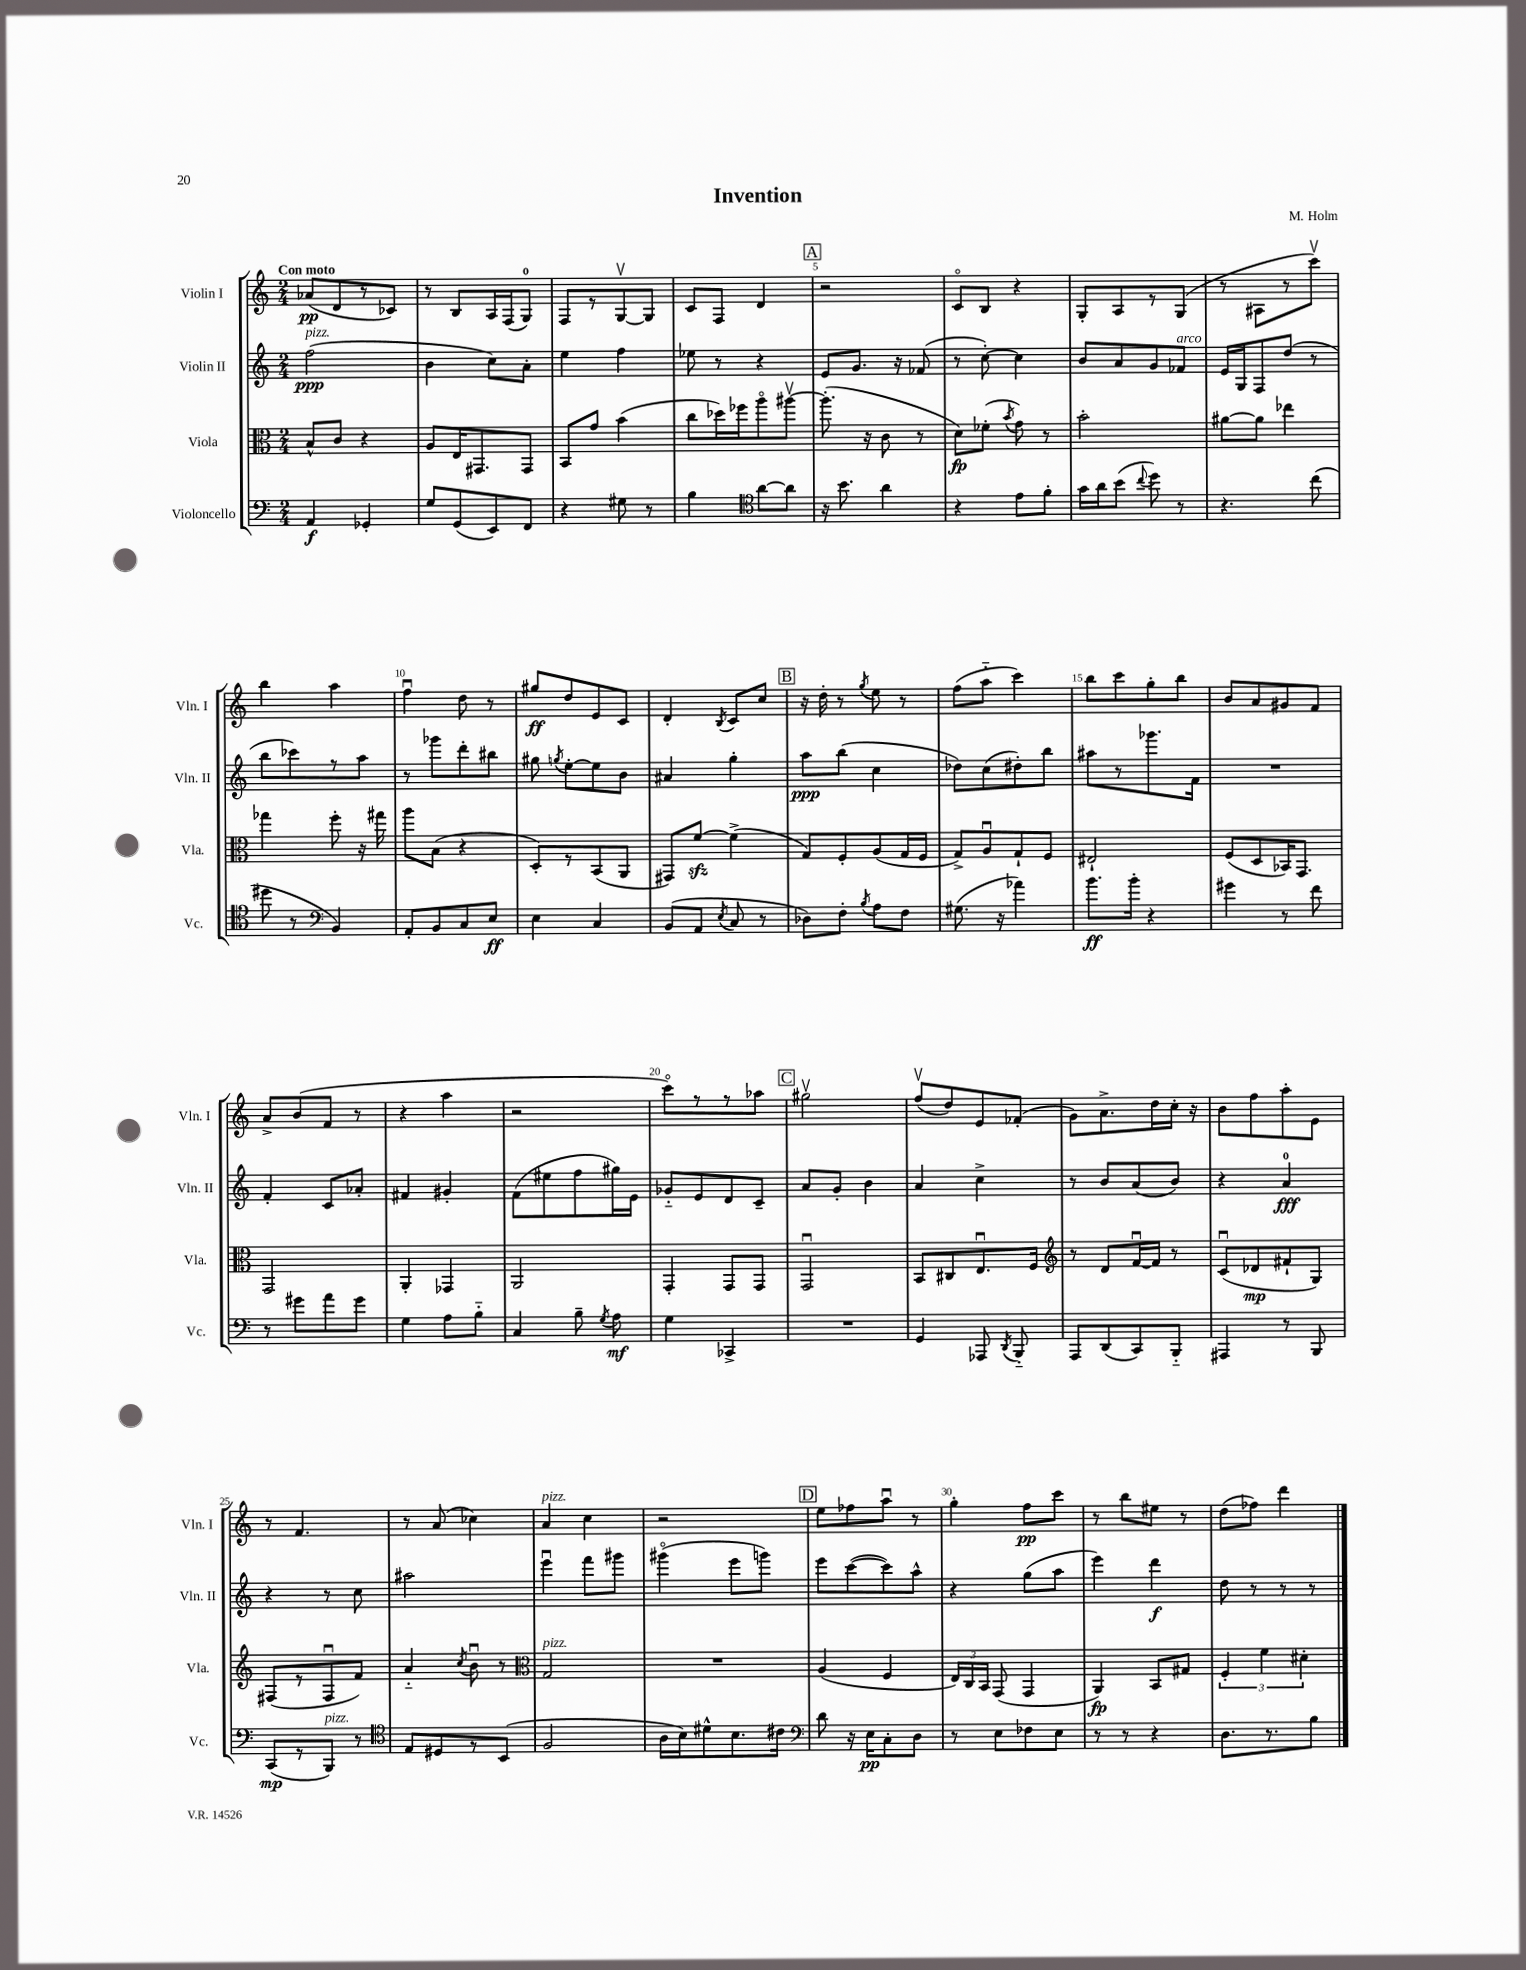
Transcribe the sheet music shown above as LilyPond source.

\header { title = "Invention" composer = "M. Holm" }
<<
\new StaffGroup <<
\new Staff = "s0" \with { instrumentName = "Violin I" shortInstrumentName = "Vln. I" } {
    \clef treble \key c \major \numericTimeSignature \time 2/4 \tempo "Con moto"
    \autoBeamOff aes'8[\pp( d'8 r8 ces'8]) |
    r8 b8[ a16 f16( g8]-0) |
    f8[ r8 g8~\upbow g8] |
    c'8[ f8] d'4 |
    \mark \markup { \box "A" } r2 |
    c'8[\flageolet b8] r4 |
    g8[-. a8 r8 g8]( |
    r8 ais8[ r8 c'''8]\upbow) |
    b''4 a''4 |
    f''4\downbow d''8 r8 |
    gis''8[\ff d''8 e'8 c'8] |
    d'4-. \acciaccatura { b8 } c'8[ c''8] |
    \mark \markup { \box "B" } r16 d''16-. r8 \acciaccatura { g''8 } e''8 r8 |
    f''8[( a''8]-_ c'''4) |
    b''8[ c'''8 g''8-. b''8] |
    b'8[ a'8 gis'8 f'8] |
    a'8[-> b'8( f'8] r8 |
    r4 a''4 |
    r2 |
    c'''8[\flageolet) r8 r8 aes''8] |
    \mark \markup { \box "C" } gis''2\upbow |
    f''8[\upbow( d''8) e'8 fes'8]-.( |
    g'8[) a'8.-> d''16 c''16]-. r16 |
    b'8[ f''8 a''8-. e'8] |
    r8 f'4. |
    r8 a'8( ces''4) |
    a'4^\markup { \italic "pizz." } c''4 |
    r2 |
    \mark \markup { \box "D" } e''8[ fes''8 a''8]\downbow r8 |
    g''4-. f''8[\pp c'''8] |
    r8 b''8[ eis''8] r8 |
    d''8[( fes''8]) d'''4 \bar "|." |
}
\new Staff = "s1" \with { instrumentName = "Violin II" shortInstrumentName = "Vln. II" } {
    \clef treble \key c \major \numericTimeSignature \time 2/4
    \autoBeamOff f''2\ppp^\markup { \italic "pizz." }( |
    b'4 c''8[) a'8]-. |
    e''4 f''4 |
    ees''8 r8 r4 |
    \mark \markup { \box "A" } e'8[ g'8.] r16 fes'8( |
    r8 c''8~-.) c''4 |
    b'8[ a'8 g'8 fes'8]^\markup { \italic "arco" } |
    e'16[ g16 f8 d''8]( r8 |
    b''8[ ces'''8) r8 a''8] |
    r8 ges'''8[ d'''8-. bis''8] |
    gis''8 \acciaccatura { g''8 } e''8[~-. e''8 b'8] |
    ais'4 g''4-. |
    \mark \markup { \box "B" } a''8[\ppp b''8]( c''4 |
    des''8[) c''8( dis''8-.) b''8] |
    ais''8[ r8 ges'''8. f'16] |
    R2 |
    f'4-. c'8[ aes'8]-. |
    fis'4 gis'4-. |
    f'8[( eis''8 f''8 gis''16) e'16] |
    ges'8[-_ e'8 d'8 c'8]-- |
    \mark \markup { \box "C" } a'8[ g'8]-. b'4 |
    a'4 c''4-> |
    r8 b'8[ a'8( b'8]) |
    r4 a'4-0\fff |
    r4 r8 c''8 |
    ais''2 |
    e'''4\downbow f'''8[ gis'''8] |
    gis'''4\flageolet( e'''8[ g'''8]) |
    \mark \markup { \box "D" } e'''8[ c'''8~( c'''8) a''8]-^ |
    r4 g''8[( a''8] |
    e'''4) d'''4\f |
    d''8 r8 r8 r8 \bar "|." |
}
\new Staff = "s2" \with { instrumentName = "Viola" shortInstrumentName = "Vla." } {
    \clef alto \key c \major \numericTimeSignature \time 2/4
    \autoBeamOff b8[-^ c'8] r4 |
    a8[ e16 gis,8. gis,8] |
    b,8[ g'8] b'4( |
    c''8[ des''16) fes''16 a''8\flageolet ais''8]~\upbow |
    \mark \markup { \box "A" } ais''8.-.( r16 c'8 r8 |
    d'8[\fp) fes'8]-.( \acciaccatura { b'8 } g'8) r8 |
    b'2-. |
    ais'8[~ ais'8] ees''4 |
    ges''4 f''8-. r16 gis''16 |
    a''8[ b8]( r4 |
    d8[-.) r8 b,8( a,8] |
    gis,8[) f'8]~\sfz f'4->( |
    \mark \markup { \box "B" } g8[) f8-. a8( g16 f16] |
    g8[->) a8\downbow g8-! f8] |
    eis2-! |
    f8[( d8 bes,16) g,8.] |
    g,2 |
    a,4-. ges,4 |
    a,2 |
    g,4-. g,8[ g,8] |
    \mark \markup { \box "C" } g,2\downbow |
    b,8[ cis8 e8.\downbow f16] |
    \clef treble r8 d'8[ f'16~\downbow f'16] r8 |
    c'8[\downbow( des'8\mp fis'8-! g8]) |
    fis8[( r8 fis8\downbow f'8]) |
    a'4-_ \acciaccatura { c''8 } b'8\downbow r8 |
    \clef alto g2^\markup { \italic "pizz." } |
    R2 |
    \mark \markup { \box "D" } a4( f4 |
    \tuplet 3/2 { e16[) c16 b,16] } g,8( g,4 |
    a,4\fp) b,8[ gis8] |
    \tuplet 3/2 { f4-. f'4 dis'4-. } \bar "|." |
}
\new Staff = "s3" \with { instrumentName = "Violoncello" shortInstrumentName = "Vc." } {
    \clef bass \key c \major \numericTimeSignature \time 2/4
    \autoBeamOff a,4\f ges,4-. |
    g8[ g,8( e,8) f,8] |
    r4 gis8 r8 |
    b4 \clef tenor a'8[~ a'8] |
    \mark \markup { \box "A" } r16 b'8. a'4 |
    r4 e'8[ f'8]-. |
    g'16[ a'16 b'8]( \appoggiatura { c''8 } d''8) r8 |
    r4. c''8( |
    dis''8 r8 \clef bass b,4) |
    a,8[-. b,8 c8 e8]\ff |
    e4 c4 |
    b,8[( a,8] \acciaccatura { e8 } c8 r8 |
    \mark \markup { \box "B" } des8[) f8]-. \acciaccatura { b8 } a8[ f8] |
    gis8.( r16 aes'4) |
    b'8.[\ff b'16]-. r4 |
    gis'4 r8 f'8 |
    r8 gis'8[ a'8 gis'8] |
    g4 a8[ b8]-_ |
    c4 b8-- \acciaccatura { g8 } a8\mf |
    g4 ces,4-> |
    \mark \markup { \box "C" } R2 |
    g,4 aes,,8 \acciaccatura { d,8 } b,,8-_ |
    a,,8[ d,8( c,8) b,,8]-_ |
    ais,,4 r8 b,,8 |
    c,8[\mp( r8 b,,8]^\markup { \italic "pizz." }) r8 |
    \clef tenor e8[ dis8 r8 b,8]( |
    f2 |
    a16[ b16) dis'8-^ b8. cis'16] |
    \mark \markup { \box "D" } \clef bass d'8 r16 e16[\pp c8-. d8] |
    r8 e8[ fes8 e8] |
    r8 r8 r4 |
    d8.[ r8. b8] \bar "|." |
}
>>
>>
\layout { \context { \Score \override BarNumber.break-visibility = ##(#f #t #t) barNumberVisibility = #(every-nth-bar-number-visible 5) } }
